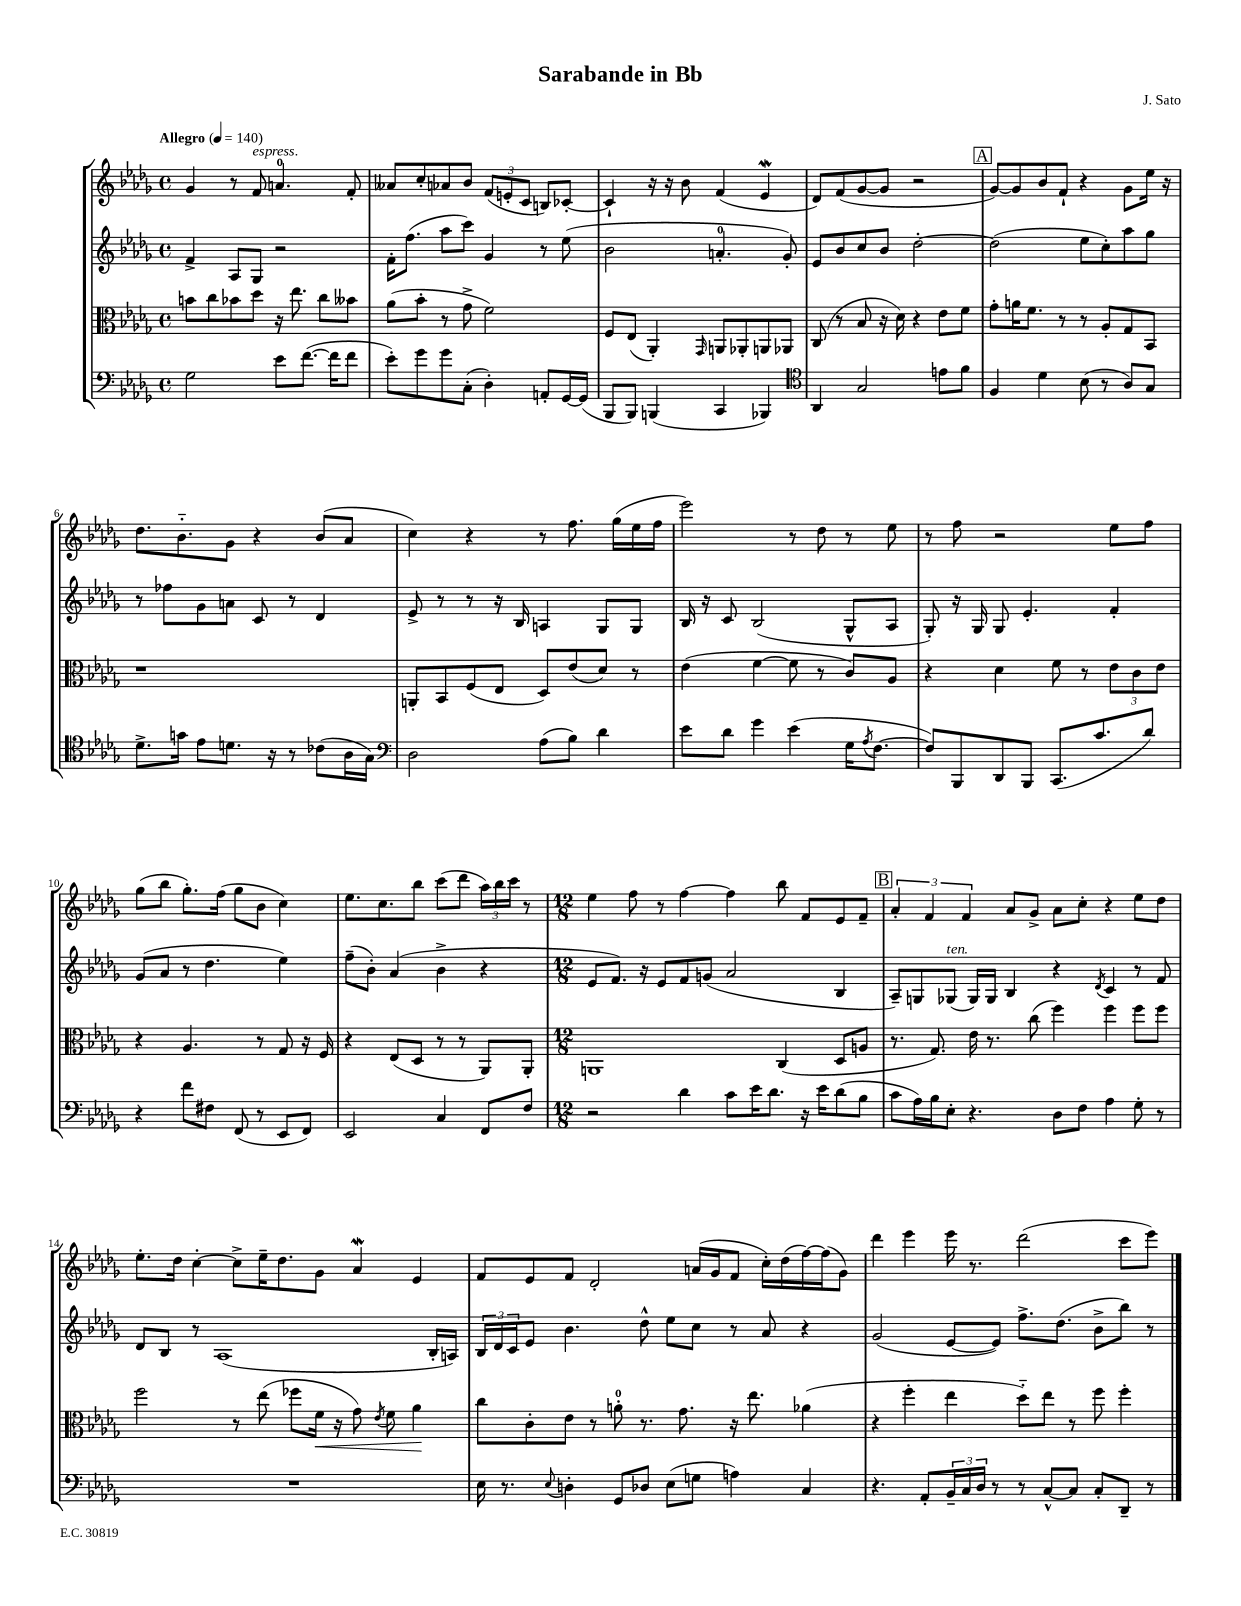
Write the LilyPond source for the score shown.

\header { title = "Sarabande in Bb" composer = "J. Sato" }
<<
\new StaffGroup <<
\new Staff = "s0" {
    \clef treble \key des \major \defaultTimeSignature \time 4/4 \tempo "Allegro" 4 = 140
    ges'4 r8 f'8^\markup { \italic "espress." } a'4.-0 f'8-. |
    aeses'8 c''8-. aes'8 bes'8 \tuplet 3/2 { f'8( e'8-. c'8 } b8) ces'8~-. |
    ces'4-! r16 r16 bes'8 f'4( ees'4\mordent |
    des'8) f'8( ges'8~ ges'8 r2 |
    \mark \markup { \box "A" } ges'8~) ges'8 bes'8 f'8-! r4 ges'8 ees''16 r16 |
    des''8. bes'8.-_ ges'8 r4 bes'8( aes'8 |
    c''4) r4 r8 f''8. ges''16( ees''16 f''16 |
    ees'''2) r8 des''8 r8 ees''8 |
    r8 f''8 r2 ees''8 f''8 |
    ges''8( bes''8 ges''8.-.) f''16( ges''8 bes'8 c''4) |
    ees''8. c''8. bes''8 c'''8( des'''8 \tuplet 3/2 { aes''16) bes''16 c'''16 } r8 |
    \numericTimeSignature \time 12/8 ees''4 f''8 r8 f''4~ f''4 bes''8 f'8 ees'8 f'8-- |
    \mark \markup { \box "B" } \tuplet 3/2 { aes'4-. f'4 f'4 } aes'8 ges'8-> aes'8 c''8-. r4 ees''8 des''8 |
    ees''8.-. des''16 c''4~-. c''8-> ees''16-- des''8. ges'8 aes'4\mordent ees'4 |
    f'8 ees'8 f'8 des'2-. a'16( ges'16 f'8 c''16-.) des''16( f''16~) f''16( ges'8) |
    des'''4 ees'''4 ees'''16 r8. des'''2( c'''8 ees'''8) \bar "|." |
}
\new Staff = "s1" {
    \clef treble \key des \major \defaultTimeSignature \time 4/4
    f'4-> aes8 ges8 r2 |
    f'16-. f''8.( aes''8 c'''8) ges'4 r8 ees''8( |
    bes'2 a'4.-0-. ges'8-.) |
    ees'8 bes'8 c''8 bes'8 des''2~-. |
    \mark \markup { \box "A" } des''2( ees''8 c''8-.) aes''8 ges''8 |
    r8 fes''8 ges'8 a'8 c'8 r8 des'4 |
    ees'8-> r8 r8 r16 bes16 a4 ges8 ges8 |
    bes16 r16 c'8 bes2( ges8-^ aes8 |
    ges8-.) r16 ges16 ges8 ees'4.-. f'4-. |
    ges'8( aes'8 r8 des''4. ees''4) |
    f''8--( bes'8-.) aes'4( bes'4-> r4 |
    \numericTimeSignature \time 12/8 ees'8 f'8.) r16 ees'8 f'8 g'8( aes'2 bes4 |
    \mark \markup { \box "B" } aes8--) g8 ges8^\markup { \italic "ten." }( ges16) ges16 bes4 r4 \acciaccatura { des'8 } c'4 r8 f'8 |
    des'8 bes8 r8 aes1( bes16-. a16) |
    \tuplet 3/2 { bes16 des'16 c'16 } ees'8 bes'4. des''8-^ ees''8 c''8 r8 aes'8 r4 |
    ges'2( ees'8~ ees'8) f''8.-> des''8.( bes'8-> bes''8) r8 \bar "|." |
}
\new Staff = "s2" {
    \clef alto \key des \major \defaultTimeSignature \time 4/4
    b'8 c''8 bes'8 des''8 r16 ees''8. c''8 beses'8 |
    aes'8( bes'8-. r8 ges'8-> f'2) |
    f8 ees8( aes,4-.) \grace { ges,16 } a,8 aes,8-. a,8 aes,8 |
    c8( r8 bes8 r16 des'16) r4 ees'8 f'8 |
    \mark \markup { \box "A" } ges'8-. a'16 f'8. r8 r8 aes8-. ges8 bes,8 |
    r1 |
    a,8-. bes,8 f8( ees8 des8) ees'8( des'8) r8 |
    ees'4( f'4~ f'8 r8 c'8) aes8 |
    r4 des'4 f'8 r8 \tuplet 3/2 { ees'8 c'8 ees'8 } |
    r4 aes4. r8 ges8 r16 f16 |
    r4 ees8( des8 r8 r8 aes,8) aes,8-. |
    \numericTimeSignature \time 12/8 a,1 c4( des8 a8 |
    \mark \markup { \box "B" } r8. ges8.) ees'16 r8. c''8( f''4) f''4 f''8 f''8 |
    f''2 r8 ees''8( fes''8 f'16\< r16 ges'8) \acciaccatura { ees'8 } f'8 aes'4\! |
    c''8 c'8-. ees'8 r8 a'8-0-. r8. ges'8. r16 ees''8. aes'4( |
    r4 f''4-. ees''4 des''8-_) ees''8 r8 f''8 f''4-. \bar "|." |
}
\new Staff = "s3" {
    \clef bass \key des \major \defaultTimeSignature \time 4/4
    ges2 ees'8 f'8.~( f'16 f'8 |
    ees'8-.) ges'8 ges'8 c8-.( des4-.) a,8-. ges,16~ ges,16( |
    bes,,8 bes,,8) b,,4( c,4 bes,,4) |
    \clef tenor aes,4 ges2 e'8 f'8 |
    \mark \markup { \box "A" } f4 des'4 bes8( r8 aes8) ges8 |
    des'8.-> g'16 ees'8 d'8. r16 r8 ces'8( aes16 ges16) |
    \clef bass des2 aes8( bes8) des'4 |
    ees'8 des'8 ges'4 ees'4( ges16 \acciaccatura { aes8 } f8.~ |
    f8) bes,,8 des,8 bes,,8 c,8.( c'8. des'8) |
    r4 f'8 fis8 f,8( r8 ees,8 f,8) |
    ees,2 c4 f,8 f8 |
    \numericTimeSignature \time 12/8 r2 des'4 c'8 ees'16 des'8. r16 ees'16 des'8( bes8 |
    \mark \markup { \box "B" } c'8 aes16) bes16 ees8-. r4. des8 f8 aes4 ges8-. r8 |
    R1. |
    ees16 r8. \appoggiatura { ees8 } d4-. ges,8 des8 ees8( g8 a4) c4 |
    r4. aes,8-. \tuplet 3/2 { bes,16-- c16 des16 } r8 r8 c8~-^ c8 c8-. des,8-- r8 \bar "|." |
}
>>
>>
